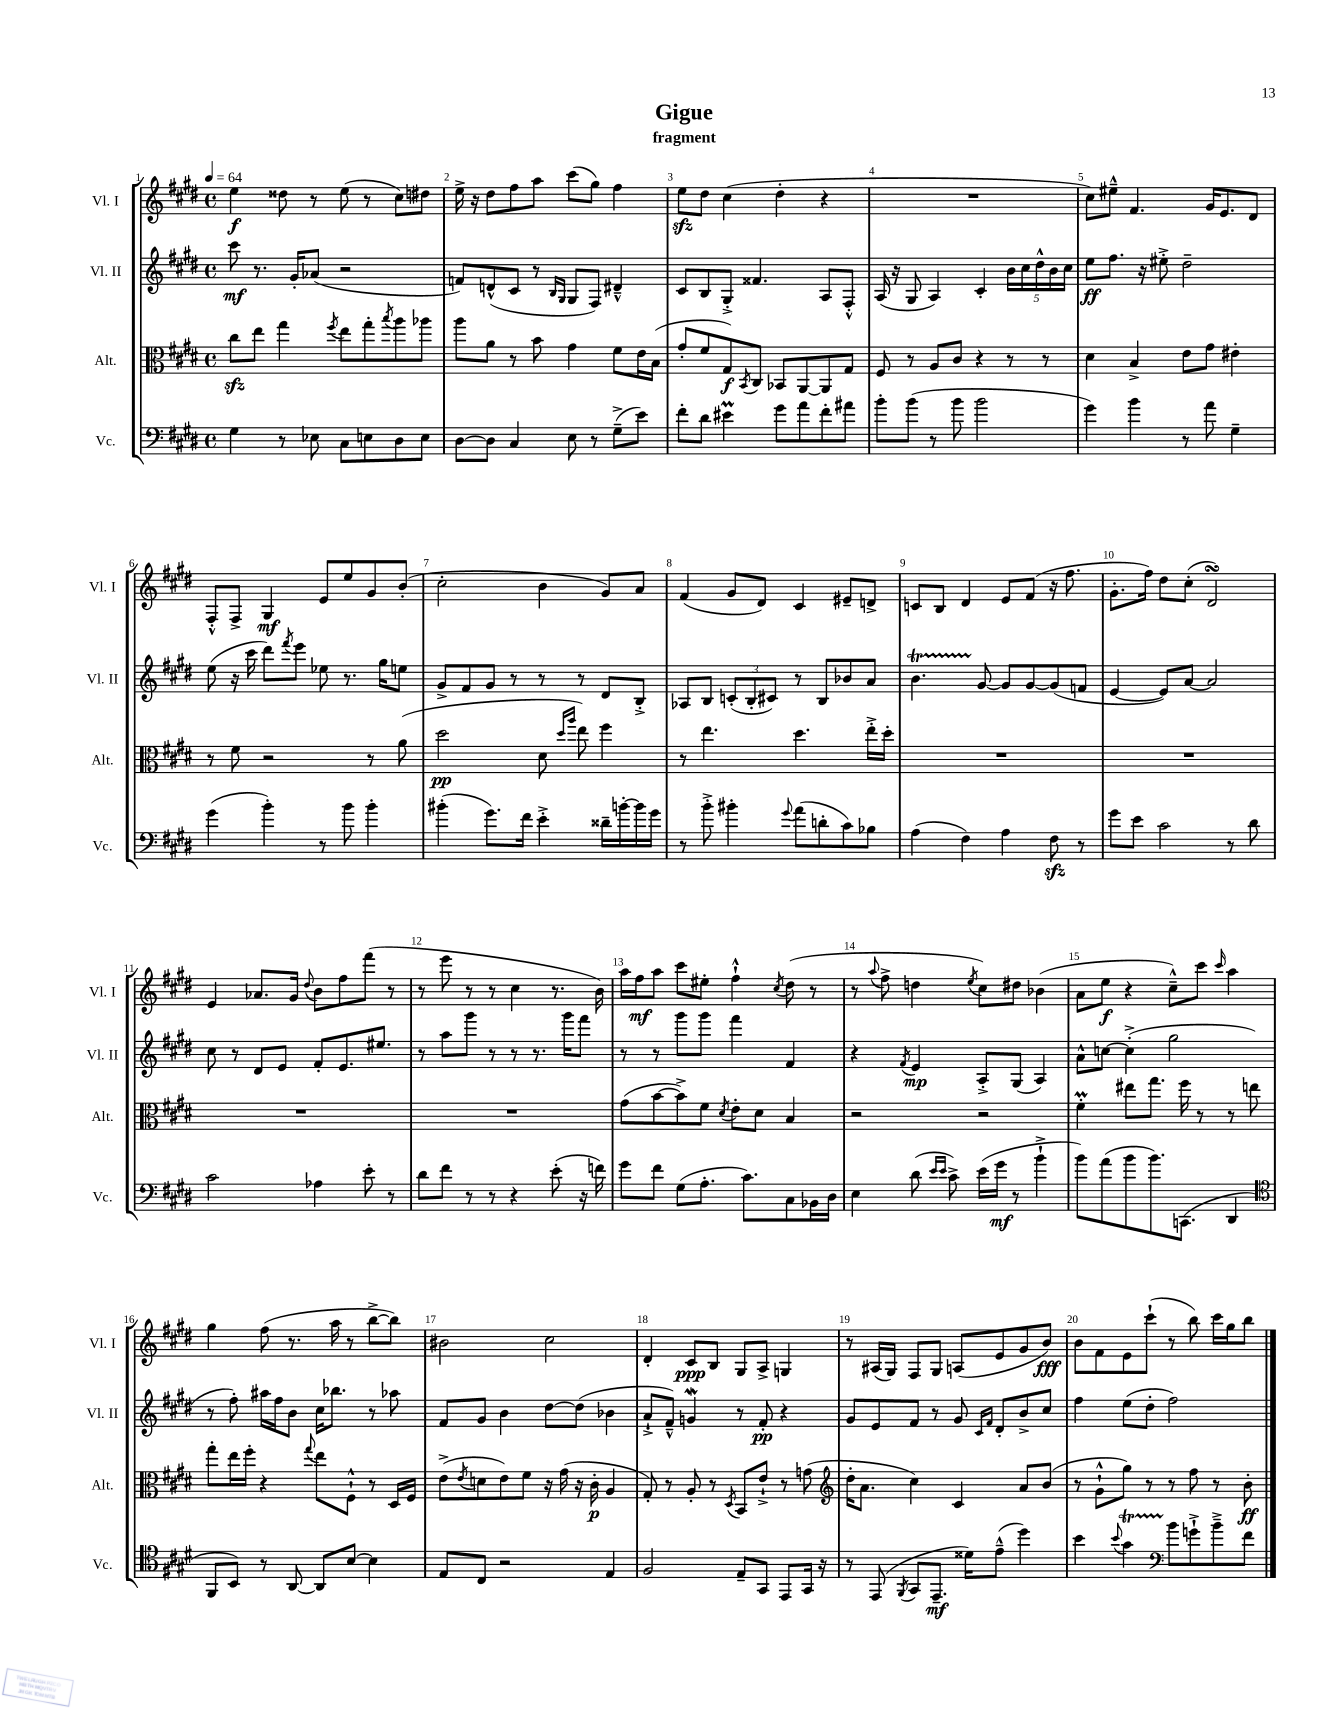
\header { title = "Gigue" subtitle = "fragment" }
<<
\new StaffGroup <<
\new Staff = "s0" \with { instrumentName = "Vl. I" shortInstrumentName = "Vl. I" } {
    \clef treble \key e \major \defaultTimeSignature \time 4/4 \tempo 4 = 64
    e''4\f disis''8 r8 e''8( r8 cis''8) dis''8 |
    e''16-> r16 dis''8 fis''8 a''8 cis'''8( gis''8) fis''4 |
    e''8\sfz dis''8 cis''4( dis''4-. r4 |
    R1 |
    cis''8) eis''8---^ fis'4. gis'16 e'8. dis'8 |
    fis8-.-^ fis8-> gis4\mf e'8 e''8 gis'8 b'8-.( |
    cis''2-. b'4 gis'8) a'8 |
    fis'4( gis'8 dis'8) cis'4 eis'8-- d'8-> |
    c'8 b8 dis'4 e'8 fis'8( r16 fis''8. |
    gis'8.-. fis''16) dis''8 cis''8-.( dis'2\turn) |
    e'4 aes'8. gis'16 \appoggiatura { dis''8 } b'8 fis''8 fis'''8( r8 |
    r8 e'''8 r8 r8 cis''4 r8. b'16) |
    a''16 fis''16\mf a''8 cis'''8 eis''8-. fis''4-!-^ \acciaccatura { cis''8 } dis''8( r8 |
    r8 \appoggiatura { a''8 } fis''8-> d''4 \acciaccatura { e''8 } cis''8) dis''8 bes'4( |
    a'8 e''8\f r4 cis''8---^) cis'''8 \grace { cis'''16 } a''4 |
    gis''4 fis''8( r8. a''16 r8 b''8~-> b''8) |
    bis'2 cis''2 |
    dis'4-. cis'8\ppp b8 gis8 a8-> g4 |
    r8 ais16( gis16) fis8 gis8 a8( e'8 gis'8 b'8\fff) |
    b'8 fis'8 e'8 cis'''8-!( r8 b''8) cis'''16 gis''16 b''8 \bar "|." |
}
\new Staff = "s1" \with { instrumentName = "Vl. II" shortInstrumentName = "Vl. II" } {
    \clef treble \key e \major \defaultTimeSignature \time 4/4
    cis'''8\mf r8. gis'16-. aes'8( r2 |
    f'8) d'8-^( cis'8 r8 \grace { b16 gis16 } gis8 fis8) dis'4---^ |
    cis'8 b8 gis8-.-> fisis'4. a8 fis8-.-^ |
    a16( r16 gis8 a4) cis'4-. \tuplet 5/4 { b'16 cis''16 dis''16-^ b'16 cis''16 } |
    e''8\ff fis''8. r16 eis''8-.-> dis''2-- |
    e''8( r16 cis'''16 dis'''8) \acciaccatura { fis'''8 } e'''8 ees''8 r8. gis''16 e''8 |
    gis'8-> fis'8 gis'8 r8 r8 r8 dis'8 b8-.-> |
    aes8 b8 \tuplet 3/2 { c'8-.( b8-. cis'8) } r8 b8 bes'8 a'8 |
    b'4.\startTrillSpan gis'8~\stopTrillSpan gis'8 gis'8~ gis'8( f'8 |
    e'4~ e'8) a'8~ a'2 |
    cis''8 r8 dis'8 e'8 fis'8-. e'8. eis''8. |
    r8 a''8 gis'''8 r8 r8 r8. gis'''16 fis'''8 |
    r8 r8 gis'''8 gis'''8 fis'''4 fis'4 |
    r4 \acciaccatura { fis'8 } e'4\mp a8-.-> gis8( a4) |
    a'8-^ c''8~ c''4-.->( gis''2 |
    r8 fis''8-.) ais''16 fis''16 b'8 cis''16 bes''8. r8 aes''8 |
    fis'8 gis'8 b'4 dis''8~ dis''8( bes'4 |
    a'8-!-> fis'8---^) g'4\mordent r8 fis'8-.\pp r4 |
    gis'8 e'8 fis'8 r8 gis'8 \grace { cis'16 fis'16 } dis'8-. b'8-> cis''8 |
    fis''4 e''8( dis''8-. fis''2) \bar "|." |
}
\new Staff = "s2" \with { instrumentName = "Alt." shortInstrumentName = "Alt." } {
    \clef alto \key e \major \defaultTimeSignature \time 4/4
    cis''8\sfz e''8 gis''4 \acciaccatura { fis''8 } e''8 gis''8-. \acciaccatura { b''8 } a''8 aes''8 |
    a''8 a'8 r8 b'8 gis'4 fis'8 e'16 b16( |
    gis'8-. fis'8 gis8\f) \acciaccatura { b,8 } cis8 bes,8 a,8~ a,8 gis8 |
    fis8 r8 a8 cis'8 r4 r8 r8 |
    dis'4 b4-> e'8 gis'8 eis'4-. |
    r8 fis'8 r2 r8 a'8( |
    dis''2\pp dis'8 \grace { dis''16 a''16 } e''8) fis''4 |
    r8 e''4. dis''4. e''16-.-> dis''16-. |
    R1 |
    R1 |
    R1 |
    R1 |
    gis'8( b'8~ b'8->) fis'8 \acciaccatura { dis'8 } e'8-. dis'8 b4 |
    r2 r2 |
    fis'4-.\prall eis''8 gis''8. fis''16 r8 r8 e''8 |
    gis''8-. e''16 fis''16-. r4 \appoggiatura { gis''8 } e''8 fis8-!-^ r8 dis16 fis16 |
    e'8->( \acciaccatura { e'8 } d'8 e'8) fis'8 r16 gis'16( r16 cis'16-.\p a4 |
    gis8-.) r8 a8-. r8 \acciaccatura { dis8 } b,8 e'8-!-> r8 g'8( |
    \clef treble dis''16-. a'8. cis''4) cis'4 a'8 b'8( |
    r8 gis'8-!-^ gis''8) r8 r8 fis''8 r8 b'8-.\ff \bar "|." |
}
\new Staff = "s3" \with { instrumentName = "Vc." shortInstrumentName = "Vc." } {
    \clef bass \key e \major \defaultTimeSignature \time 4/4
    gis4 r8 ees8 cis8 e8 dis8 e8 |
    dis8~ dis8 cis4 e8 r8 gis8--->( e'8) |
    fis'8-. dis'8 eis'4\prall gis'8 a'8 fis'8-. ais'8 |
    b'8-. b'8( r8 b'8 b'2 |
    gis'4) b'4 r8 a'8 gis4-- |
    gis'4( b'4-.) r8 b'8 b'4-. |
    bis'4-.( gis'8.) fis'16 e'4-.-> disis'16-- b'16~-. b'16 gis'16 |
    r8 b'8-.-> bis'4-. \appoggiatura { gis'8 } a'8( d'8-. cis'8) bes8 |
    a4( fis4) a4 fis8\sfz r8 |
    gis'8 e'8 cis'2 r8 dis'8 |
    cis'2 aes4 e'8-. r8 |
    dis'8 fis'8 r8 r8 r4 e'8-.( r16 f'16) |
    gis'8 fis'8 gis8( a8.-. cis'8.) cis8 bes,16 dis16 |
    e4 dis'8( \grace { e'16 e'16 } cis'8->) e'16( gis'16\mf r8 b'4-!-> |
    b'8) a'8( b'8 b'8.) c,8.( dis,4 |
    \clef tenor fis,8 b,8) r8 a,8~ a,8 b8~ b4 |
    e8 cis8 r2 e4 |
    fis2 e8-- gis,8 e,8 gis,16 r16 |
    r8 e,8( \acciaccatura { fis,8 } gis,8 e,8.--\mf disis'16) e'8---^( dis''4) |
    b'4 \appoggiatura { b'8 } gis'4\startTrillSpan \clef bass b'8\stopTrillSpan g'8-!-> b'8---> fis'8 \bar "|." |
}
>>
>>
\layout { \context { \Score \override BarNumber.break-visibility = ##(#f #t #t) barNumberVisibility = #all-bar-numbers-visible } }
